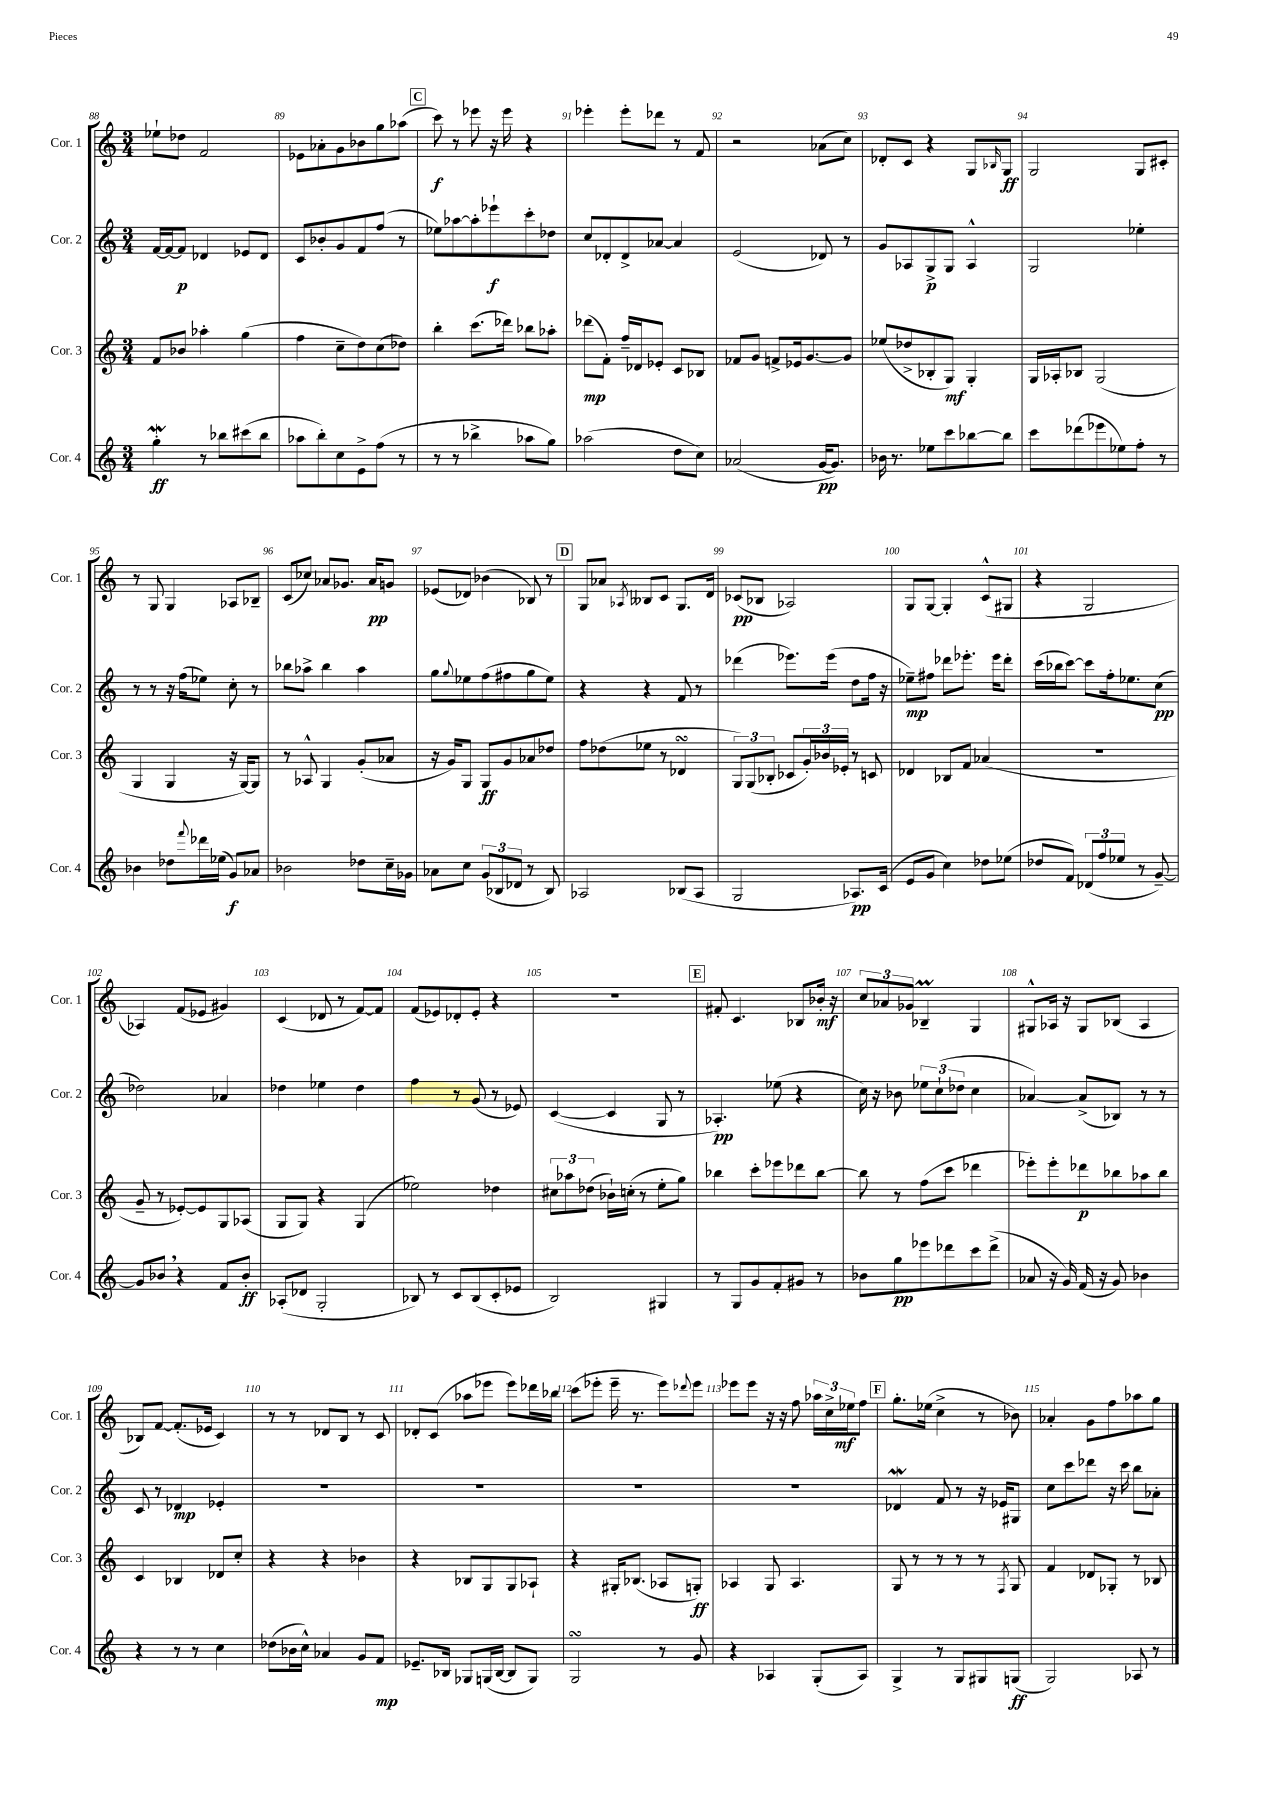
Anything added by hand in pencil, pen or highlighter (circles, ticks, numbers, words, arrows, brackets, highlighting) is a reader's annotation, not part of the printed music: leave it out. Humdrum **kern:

**kern	**dynam	**kern	**dynam	**kern	**dynam	**kern	**dynam
*part4	*part4	*part3	*part3	*part2	*part2	*part1	*part1
*staff4	*staff4	*staff3	*staff3	*staff2	*staff2	*staff1	*staff1
*I"Cor. 4	*	*I"Cor. 3	*	*I"Cor. 2	*	*I"Cor. 1	*
*I'Cor. 4	*	*I'Cor. 3	*	*I'Cor. 2	*	*I'Cor. 1	*
*clefG2	*	*clefG2	*	*clefG2	*	*clefG2	*
*k[]	*	*k[]	*	*k[]	*	*k[]	*
*M3/4	*	*M3/4	*	*M3/4	*	*M3/4	*
=88	=88	=88	=88	=88	=88	=88	=88
4ggW'\	ff	8f/L	.	[16f/LL	.	8ee-X`\L	.
.	.	.	.	16f/J_	.	.	.
.	.	8b-X/J	.	8f/J]	p	8dd-X\J	.
8r	.	4aa-X'\	.	4d-X/	.	2f/	.
8bb-X\L	.	.	.	.	.	.	.
(8ccc#X\	.	(4gg\	.	8e-X/L	.	.	.
8bb-\J	.	.	.	8d-/J	.	.	.
=89	=89	=89	=89	=89	=89	=89	=89
8aa-X\L	.	4ff\	.	8c/L	.	8e-X\L	.
8bb'\)	.	.	.	8b-X'/	.	8a-X'\	.
8cc\	.	8cc~\L	.	8g/	.	8g\	.
8e^\	.	8dd\)	.	8f/	.	8b-X\	.
(8ff\J	.	(8cc\	.	(8ff/J	.	8gg\	.
8r	.	8dd-X\J)	.	8r	.	(8aa-X\J	.
!!LO:REH:place=s1:t=C
=90	=90	=90	=90	=90	=90	=90	=90
8r	.	4bb'\	.	8ee-X\L)	.	8ccc\)	f
8r	.	.	.	[8aa-X\	.	8r	.
4bb-X^\	.	(8.ccc\L	.	8aa-'\]	.	8eee-X\	.
.	.	.	.	8eee-X`\	f	16r	.
.	.	16ddd-X\Jk)	.	.	.	16eee-\	.
8aa-X\L	.	8bb-X\L	.	8ccc'\	.	4r	.
8gg\J)	.	8aa-X'\J	.	8dd-X\J	.	.	.
=91	=91	=91	=91	=91	=91	=91	=91
(2aa-X\	.	(8ddd-X\L	mp	8cc/L	.	4eee-X'\	.
.	.	8f'\J)	.	8d-X'/	.	.	.
.	.	16ff~/LL	.	8d-^/	.	8eee-'\L	.
.	.	16d-X/J	.	.	.	.	.
.	.	8e-X'/J	.	[8a-X/J	.	8ddd-X\J	.
8dd\L	.	8c/L	.	4a-/]	.	8r	.
8cc\J)	.	8B-X/J	.	.	.	8f/	.
=92	=92	=92	=92	=92	=92	=92	=92
(2a-X/	.	8f-X/L	.	(2e/	.	2r	.
.	.	8g/J	.	.	.	.	.
.	.	8fn^/L	.	.	.	.	.
.	.	16e-X/k	.	.	.	.	.
.	.	[8.g/	.	.	.	.	.
[16g/KL	pp	.	.	8d-X/)	.	(8a-X\L	.
8.g/J])	.	.	.	.	.	.	.
.	.	8g/J]	.	8r	.	8cc\J)	.
=93	=93	=93	=93	=93	=93	=93	=93
16b-X\	.	(8ee-X/L	.	8g/L	.	8d-X'/L	.
8.r	.	.	.	.	.	.	.
.	.	8dd-X^/	.	8A-X/	.	8c/J	.
8ee-X\L	.	8B-X'/	.	8G^/	p	4r	.
8ccc\	.	8G/J)	mf	8G/J	.	.	.
[8bb-X\	.	4G'/	.	4A-^^/	.	8G/L	.
.	.	.	.	.	.	16qqB-X/	.
8bb-\J]	.	.	.	.	.	8G/J	ff
=94	=94	=94	=94	=94	=94	=94	=94
8ccc\L	.	16G/LL	.	2G/	.	2G/	.
.	.	16A-X'/J	.	.	.	.	.
(8ddd-X\	.	8B-X/J	.	.	.	.	.
8eee-X\	.	(2G/	.	.	.	.	.
8ee-X\)	.	.	.	.	.	.	.
8ff'\J	.	.	.	4ee-X'\	.	8G/L	.
8r	.	.	.	.	.	8c#X'/J	.
!!LO:LB:g=z
=95	=95	=95	=95	=95	=95	=95	=95
4b-X\	.	4G/	.	8r	.	8r	.
.	.	.	.	8r	.	8G/	.
8dd-X\L	.	4G/	.	16r	.	4G/	.
.	.	.	.	(16ff\KL	.	.	.
8qqfff/	.	.	.	.	.	.	.
16ddd-X\L	.	.	.	8ee-X\J)	.	.	.
(16ee-X\JJ	.	.	.	.	.	.	.
8g/L)	f	16r	.	8cc'\	.	8A-X/L	.
.	.	[16G/KL)	.	.	.	.	.
8a-X/J	.	8G/J]	.	8r	.	8B-X~/J	.
=96	=96	=96	=96	=96	=96	=96	=96
2b-X\	.	8r	.	8bb-X\L	.	(8c/L	.
.	.	8A-X^^/	.	8aa-X^\J	.	8cc-X/J)	.
.	.	4G/	.	4bb-\	.	8a-X/L	.
.	.	.	.	.	.	8.g-X/J	.
8dd-X\L	.	(8g'/L	.	4aa-\	.	.	.
.	.	.	.	.	.	16a-/KL	pp
16cc~\L	.	8a-X/J	.	.	.	8gn/J	.
16g-X\JJ	.	.	.	.	.	.	.
=97	=97	=97	=97	=97	=97	=97	=97
8a-X\L	.	16r	.	8gg\L	.	(8e-X/L	.
.	.	16g/KL)	.	.	.	.	.
.	.	.	.	8qqgg/	.	.	.
8cc\J	.	8G/J	.	8ee-X\	.	8d-X/J)	.
(12g/L	.	8G/L	ff	(8ff\	.	(4b-X\	.
12B-X/	.	.	.	.	.	.	.
.	.	8g/	.	8ff#X\	.	.	.
12d-X/J	.	.	.	.	.	.	.
8r	.	8a-X/	.	8gg\	.	8B-X/)	.
8B-/)	.	8dd-X/J	.	8ee-\J)	.	8r	.
!!LO:REH:place=s1:t=D
=98	=98	=98	=98	=98	=98	=98	=98
2A-X/	.	8ff\L	.	4r	.	8G/L	.
.	.	(8dd-X\	.	.	.	8a-X/J	.
.	.	.	.	.	.	8qA-X/	.
.	.	8ee-X\J	.	4r	.	8B--X/L	.
.	.	8r	.	.	.	8c/J	.
(8B-X/L	.	4d-XsSSs/	.	8f/	.	8.G/L	.
8A-/J	.	.	.	8r	.	.	.
.	.	.	.	.	.	16d/Jk	.
=99	=99	=99	=99	=99	=99	=99	=99
2G/	.	12G/L)	.	(4ddd-X\	.	(8c-X/L	pp
.	.	(12G/	.	.	.	.	.
.	.	.	.	.	.	8B-X/J	.
.	.	12B-X'/J	.	.	.	.	.
.	.	8c-X/L	.	8.eee-X\L)	.	2A-X/)	.
.	.	24g'/L)	.	.	.	.	.
.	.	24b-X/	.	.	.	.	.
.	.	.	.	(16eee-\Jk	.	.	.
.	.	24e-X'/JJ	.	.	.	.	.
8.A-X/L)	pp	8r	.	8dd\L	.	.	.
.	.	8cn/	.	16ff\Jk	.	.	.
(16c/Jk	.	.	.	16r	.	.	.
=100	=100	=100	=100	=100	=100	=100	=100
8e/L	.	4d-X/	.	8ee-X~\L)	mp	8G/L	.
8g/J	.	.	.	8ff#X\J	.	[8G/J	.
4cc\)	.	8B-X/L	.	8ddd-X\L	.	4G'/]	.
.	.	8f/J	.	8.eee-X'\J	.	.	.
8dd-X\L	.	(4a-X/	.	.	.	(8c^^/L	.
.	.	.	.	16eee-\KL	.	.	.
(8ee-X\J	.	.	.	8ddd-'\J	.	8G#X/J	.
=101	=101	=101	=101	=101	=101	=101	=101
8dd-X/L	.	2.r	.	(16ccc\LL	.	4r	.
.	.	.	.	16bb-X\J	.	.	.
8f/J)	.	.	.	[8ccc\J)	.	.	.
(12d-X/L	.	.	.	8ccc\L]	.	2G/	.
12ff/	.	.	.	.	.	.	.
.	.	.	.	16ff'\k	.	.	.
12ee-X/J	.	.	.	.	.	.	.
.	.	.	.	8.ee-X\	.	.	.
8r	.	.	.	.	.	.	.
[8g~/)	.	.	.	(8cc\J	pp	.	.
!!LO:LB:g=z
=102	=102	=102	=102	=102	=102	=102	=102
8g/L]	.	8g~/	.	2dd-X\)	.	4A-X/)	.
8b-X,/J	.	8r	.	.	.	.	.
4r	.	[8e-X'/L)	.	.	.	(8f/L	.
.	.	8e-/]	.	.	.	8e-X/J	.
8f/L	.	8G/	.	4a-X/	.	4g#X/)	.
8b-'/J	ff	(8A-X/J	.	.	.	.	.
=103	=103	=103	=103	=103	=103	=103	=103
(8A-X'/L	.	8G/L	.	4dd-X\	.	(4c/	.
8d-X/J	.	8G/J)	.	.	.	.	.
2G'/	.	4r	.	4ee-X\	.	8d-X/	.
.	.	.	.	.	.	8r	.
.	.	(4G/	.	4dd-\	.	[8f/L)	.
.	.	.	.	.	.	8f/J]	.
=104	=104	=104	=104	=104	=104	=104	=104
8B-X/)	.	2ee-X\)	.	4ff\	.	(8f/L	.
8r	.	.	.	.	.	8e-X/)	.
8c/L	.	.	.	8r	.	8d-X'/	.
(8B-/	.	.	.	(8g/	.	8e-'/J	.
8c'/	.	4dd-X\	.	8r	.	4r	.
8e-X/J	.	.	.	8e-X/)	.	.	.
=105	=105	=105	=105	=105	=105	=105	=105
2B/)	.	12cc#X\L	.	([4c/	.	2.r	.
.	.	12aa-X\	.	.	.	.	.
.	.	(12dd-X\J	.	.	.	.	.
.	.	16b-X`\LL)	.	4c/]	.	.	.
.	.	(16ccn'\JJ	.	.	.	.	.
.	.	8r	.	.	.	.	.
4G#X/	.	8ee'\L	.	8G/	.	.	.
.	.	8gg\J)	.	8r	.	.	.
!!LO:REH:place=s1:t=E
=106	=106	=106	=106	=106	=106	=106	=106
8r	.	4bb-X\	.	4.A-X'/)	pp	8f#X'/	.
8G/L	.	.	.	.	.	4.c/	.
8g/	.	8ccc'\L	.	.	.	.	.
8f'/	.	8eee-X\	.	(8ee-X\	.	.	.
8g#X/J	.	8ddd-X\	.	4r	.	8B-X/L	.
8r	.	[8bb-\J	.	.	.	16b-X'/Jk	mf
.	.	.	.	.	.	16r	.
=107	=107	=107	=107	=107	=107	=107	=107
8b-X\L	.	8bb-\]	.	16cc\)	.	12cc/L	.
.	.	.	.	16r	.	.	.
.	.	.	.	.	.	12a-X/	.
8gg\	pp	8r	.	8b-X\	.	.	.
.	.	.	.	.	.	12g-X/J	.
8eee-X\	.	(8ff\L	.	12ee-X\L	.	4B-XM~/	.
.	.	.	.	(12cc`\	.	.	.
8ddd-X\	.	8ccc\J	.	.	.	.	.
.	.	.	.	12dd-X\J	.	.	.
8ccc\	.	4ddd-X\	.	4cc\	.	4G/	.
(8ddd-^\J	.	.	.	.	.	.	.
=108	=108	=108	=108	=108	=108	=108	=108
8a-X/	.	8eee-X'\L)	.	[4a-X/)	.	8G#X^^/L	.
16r	.	8eee-'\	.	.	.	16A-X/Jk	.
16g/)	.	.	.	.	.	16r	.
(16f/	.	8ddd-X\	p	(8a-^/L]	.	8G#/L	.
16r	.	.	.	.	.	.	.
8g/)	.	8bb-X\	.	8B-X/J)	.	(8B-X/J	.
4b-X\	.	8aa-X\	.	8r	.	4A-/	.
.	.	8bb-\J	.	8r	.	.	.
!!LO:LB:g=z
=109	=109	=109	=109	=109	=109	=109	=109
4r	.	4c/	.	8c/	.	8B-X/L)	.
.	.	.	.	8r	.	[8f/J	.
8r	.	4B-X/	.	4d-X/	mp	(8.f'/L]	.
8r	.	.	.	.	.	.	.
.	.	.	.	.	.	16e-X/Jk	.
4cc\	.	8d-X/L	.	4e-X'/	.	4c/)	.
.	.	8cc'/J	.	.	.	.	.
=110	=110	=110	=110	=110	=110	=110	=110
(8dd-X\L	.	4r	.	2.r	.	8r	.
16b-X\L	.	.	.	.	.	8r	.
16cc^^\JJ)	.	.	.	.	.	.	.
4a-X/	.	4r	.	.	.	8d-X/L	.
.	.	.	.	.	.	8B/J	.
8g/L	.	4b-X\	.	.	.	8r	.
8f/J	mp	.	.	.	.	8c/	.
=111	=111	=111	=111	=111	=111	=111	=111
8.e-X~/L	.	4r	.	2.r	.	8d-X'/L	.
.	.	.	.	.	.	(8c/J	.
16B-X/Jk	.	.	.	.	.	.	.
8G-X/L	.	8B-X/L	.	.	.	8aa-X\L	.
(16Gn/L	.	8G/	.	.	.	8eee-X\J	.
[16B-/JJ	.	.	.	.	.	.	.
8B-/L]	.	8G/	.	.	.	8eee-\L)	.
8G/J)	.	8A-X`/J	.	.	.	16ddd-X\L	.
.	.	.	.	.	.	16bb-X\JJ	.
=112	=112	=112	=112	=112	=112	=112	=112
2GsSSS/	.	4r	.	2.r	.	(8ccc\L	.
.	.	.	.	.	.	8eee-X'\J	.
.	.	16G#X'/KL	.	.	.	16eee-~\	.
.	.	(8.B-X/J	.	.	.	8.r	.
8r	.	8A-X/L	.	.	.	8eee-\L)	.
.	.	.	.	.	.	8qqddd-X/	.
8g/	.	8Gn'/J)	ff	.	.	8eee-\J	.
=113	=113	=113	=113	=113	=113	=113	=113
4r	.	4A-X/	.	2.r	.	8eee-X\L	.
.	.	.	.	.	.	8eee-\J	.
4A-X/	.	8G/	.	.	.	16r	.
.	.	.	.	.	.	16r	.
.	.	4.A-/	.	.	.	8ff\	.
(8G'/L	.	.	.	.	.	24aa-X\LL	.
.	.	.	.	.	.	24cc^\	.
.	.	.	.	.	.	24ee-X\J	mf
8A-/J)	.	.	.	.	.	8ff\J	.
!!LO:REH:place=s1:t=F
=114	=114	=114	=114	=114	=114	=114	=114
4G^/	.	8G/	.	4d-Xw/	.	8.gg'\L	.
.	.	8r	.	.	.	.	.
.	.	.	.	.	.	(16ee-X\Jk	.
8r	.	8r	.	8f/	.	4cc^\	.
8G/L	.	8r	.	8r	.	.	.
8G#X/	.	8r	.	16r	.	8r	.
.	.	.	.	16e-X/KL	.	.	.
.	.	8qF/	.	.	.	.	.
(8Gn/J	ff	8G/	.	8G#X/J	.	8b-X\)	.
=115	=115	=115	=115	=115	=115	=115	=115
2G/)	.	4f/	.	8cc\L	.	4a-X'/	.
.	.	.	.	8ccc\	.	.	.
.	.	8d-X/L	.	8ddd-X\J	.	8g\L	.
.	.	8G-X'/J	.	16r	.	8ff\	.
.	.	.	.	16ccc\	.	.	.
8A-X/	.	8r	.	8bb\L	.	8aa-X\	.
8r	.	8B-X/	.	8a-X'\J	.	8gg\J	.
==	==	==	==	==	==	==	==
*-	*-	*-	*-	*-	*-	*-	*-
